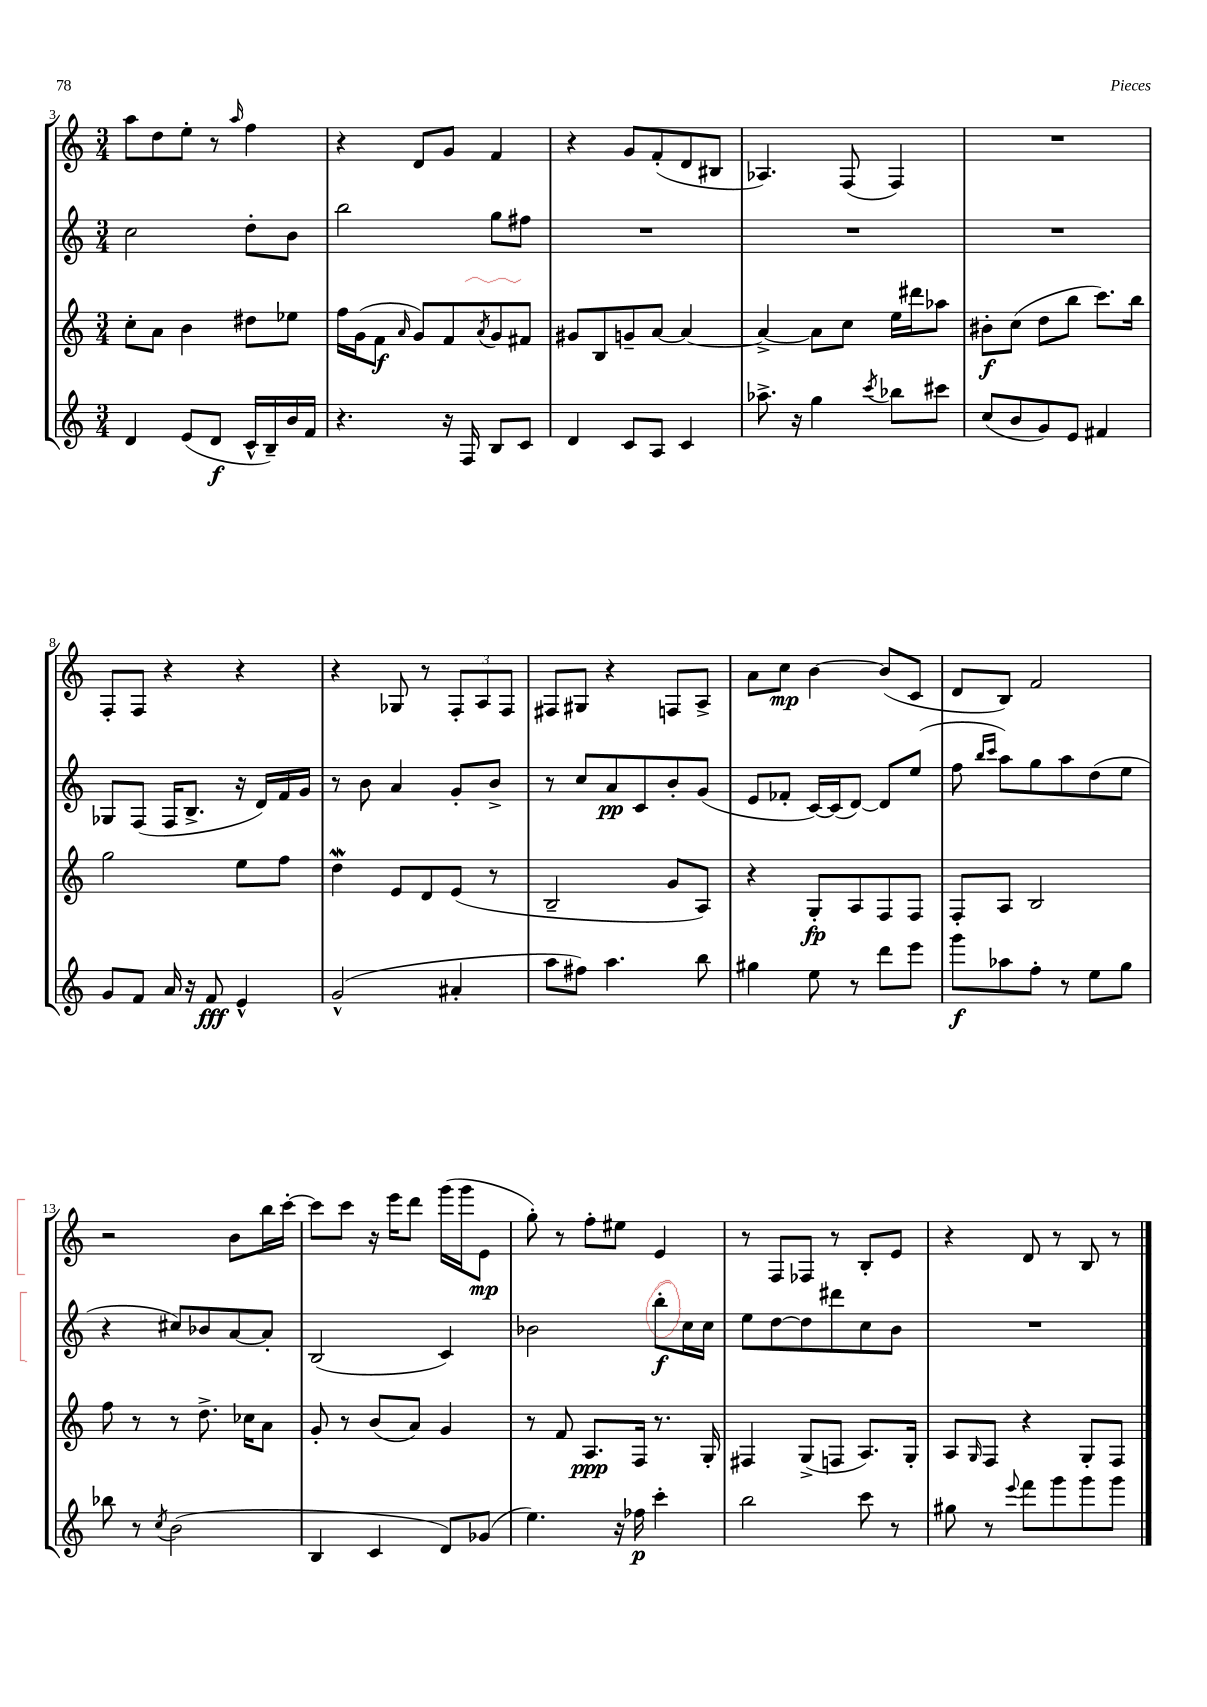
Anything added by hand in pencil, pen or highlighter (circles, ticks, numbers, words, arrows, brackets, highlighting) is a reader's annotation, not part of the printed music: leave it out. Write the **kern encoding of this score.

**kern	**dynam	**kern	**dynam	**kern	**dynam	**kern	**dynam
*part4	*part4	*part3	*part3	*part2	*part2	*part1	*part1
*staff4	*staff4	*staff3	*staff3	*staff2	*staff2	*staff1	*staff1
*clefG2	*	*clefG2	*	*clefG2	*	*clefG2	*
*k[]	*	*k[]	*	*k[]	*	*k[]	*
*M3/4	*	*M3/4	*	*M3/4	*	*M3/4	*
=3	=3	=3	=3	=3	=3	=3	=3
4d/	.	8cc'\L	.	2cc\	.	8aa\L	.
.	.	8a\J	.	.	.	8dd\	.
(8e/L	.	4b\	.	.	.	8ee'\J	.
8d/J	f	.	.	.	.	8r	.
.	.	.	.	.	.	16qqaa/	.
16c^^/LL	.	8dd#X\L	.	8dd'\L	.	4ff\	.
16B~/)	.	.	.	.	.	.	.
16b/	.	8ee-X\J	.	8b\J	.	.	.
16f/JJ	.	.	.	.	.	.	.
=4	=4	=4	=4	=4	=4	=4	=4
4.r	.	16ff\LL	.	2bb\	.	4r	.
.	.	(16g\J	.	.	.	.	.
.	.	8f\J	f	.	.	.	.
.	.	16qqa/	.	.	.	.	.
.	.	8g/L)	.	.	.	8d/L	.
16r	.	8f/	.	.	.	8g/J	.
16F/	.	.	.	.	.	.	.
.	.	8qa/	.	.	.	.	.
8B/L	.	8g/	.	8gg\L	.	4f/	.
8c/J	.	8f#X/J	.	8ff#X\J	.	.	.
=5	=5	=5	=5	=5	=5	=5	=5
4d/	.	8g#X/L	.	2.r	.	4r	.
.	.	8B/	.	.	.	.	.
8c/L	.	8gn~/	.	.	.	8g/L	.
8A/J	.	[8a/J	.	.	.	(8f'/	.
4c/	.	4a/_	.	.	.	8d/	.
.	.	.	.	.	.	8B#X/J	.
=6	=6	=6	=6	=6	=6	=6	=6
8.aa-X^\	.	4a^/_	.	2.r	.	4.A-X/)	.
16r	.	.	.	.	.	.	.
4gg\	.	8a\L]	.	.	.	.	.
.	.	8cc\J	.	.	.	(8F/	.
8qccc/	.	.	.	.	.	.	.
8bb-X\L	.	16ee\LL	.	.	.	4F/)	.
.	.	16ddd#X\J	.	.	.	.	.
8ccc#X\J	.	8aa-X\J	.	.	.	.	.
=7	=7	=7	=7	=7	=7	=7	=7
(8cc/L	.	8b#X'\L	f	2.r	.	2.r	.
8b/	.	(8cc\J	.	.	.	.	.
8g/)	.	8dd\L	.	.	.	.	.
8e/J	.	8bb\J	.	.	.	.	.
4f#X/	.	8.ccc\L)	.	.	.	.	.
.	.	16bb\Jk	.	.	.	.	.
!!LO:LB:g=z
=8	=8	=8	=8	=8	=8	=8	=8
8g/L	.	2gg\	.	8G-X/L	.	8F'/L	.
8f/J	.	.	.	(8F/J	.	8F/J	.
16a/	.	.	.	16F/KL	.	4r	.
16r	.	.	.	8.B^/J	.	.	.
8f/	fff	.	.	.	.	.	.
4e^^/	.	8ee\L	.	16r	.	4r	.
.	.	.	.	16d/LL)	.	.	.
.	.	8ff\J	.	16f/	.	.	.
.	.	.	.	16g/JJ	.	.	.
=9	=9	=9	=9	=9	=9	=9	=9
(2g^^/	.	4ddW\	.	8r	.	4r	.
.	.	.	.	8b\	.	.	.
.	.	8e/L	.	4a/	.	8G-X/	.
.	.	8d/	.	.	.	8r	.
4a#X'/	.	(8e/J	.	8g'/L	.	12F'/L	.
.	.	.	.	.	.	12A/	.
.	.	8r	.	8b^/J	.	.	.
.	.	.	.	.	.	12F/J	.
=10	=10	=10	=10	=10	=10	=10	=10
8aa\L	.	2B~/	.	8r	.	8F#X/L	.
8ff#X\J)	.	.	.	8cc/L	.	8G#X/J	.
4.aa\	.	.	.	8a/	pp	4r	.
.	.	.	.	8c/	.	.	.
.	.	8g/L	.	8b'/	.	8Fn/L	.
8bb\	.	8A/J)	.	(8g/J	.	8A^/J	.
=11	=11	=11	=11	=11	=11	=11	=11
4gg#X\	.	4r	.	8e/L	.	8a\L	.
.	.	.	.	8f-X'/J	.	8cc\J	mp
8ee\	.	8G'/L	fp	[16c/LL)	.	[4b\	.
.	.	.	.	(16c/J]	.	.	.
8r	.	8A/	.	[8d/J)	.	.	.
8ddd\L	.	8F/	.	8d/L]	.	(8b/L]	.
8eee\J	.	8F/J	.	(8ee/J	.	8c/J	.
=12	=12	=12	=12	=12	=12	=12	=12
8ggg\L	f	8F'/L	.	8ff\	.	8d/L	.
.	.	.	.	16qqbb/LL	.	.	.
.	.	.	.	16qqccc/JJ	.	.	.
8aa-X\	.	8A/J	.	8aa\L)	.	8B/J)	.
8ff'\J	.	2B/	.	8gg\	.	2f/	.
8r	.	.	.	8aa\	.	.	.
8ee\L	.	.	.	(8dd\	.	.	.
8gg\J	.	.	.	8ee\J	.	.	.
!!LO:LB:g=z
=13	=13	=13	=13	=13	=13	=13	=13
8bb-X\	.	8ff\	.	4r	.	2r	.
8r	.	8r	.	.	.	.	.
8qcc/	.	.	.	.	.	.	.
(2b\	.	8r	.	8cc#X/L)	.	.	.
.	.	8.dd^\	.	8b-X/	.	.	.
.	.	.	.	[8a/	.	8b\L	.
.	.	16cc-X\KL	.	.	.	.	.
.	.	8a\J	.	8a'/J]	.	16bb\L	.
.	.	.	.	.	.	[16ccc'\JJ	.
=14	=14	=14	=14	=14	=14	=14	=14
4B/	.	8g'/	.	(2B/	.	8ccc\L]	.
.	.	8r	.	.	.	8ccc\J	.
4c/	.	(8b/L	.	.	.	16r	.
.	.	.	.	.	.	16eee\KL	.
.	.	8a/J)	.	.	.	8ddd\J	.
8d/L)	.	4g/	.	4c/)	.	(16ggg\LL	.
.	.	.	.	.	.	16ggg\J	.
(8g-X/J	.	.	.	.	.	8e\J	mp
=15	=15	=15	=15	=15	=15	=15	=15
4.ee\)	.	8r	.	2b-X\	.	8gg'\)	.
.	.	8f/	.	.	.	8r	.
.	.	8.A/L	ppp	.	.	8ff'\L	.
16r	.	.	.	.	.	8ee#X\J	.
16ff-X\	p	16F/Jk	.	.	.	.	.
4ccc'\	.	8.r	.	8bb'\L	f	4e/	.
.	.	.	.	16cc\L	.	.	.
.	.	16G'/	.	16cc\JJ	.	.	.
=16	=16	=16	=16	=16	=16	=16	=16
2bb\	.	4F#X/	.	8ee\L	.	8r	.
.	.	.	.	[8dd\	.	8F/L	.
.	.	(8G^/L	.	8dd\]	.	8F-X/J	.
.	.	8Fn/J	.	8ddd#X\	.	8r	.
8ccc\	.	8.A/L)	.	8cc\	.	8B'/L	.
8r	.	.	.	8b\J	.	8e/J	.
.	.	16G'/Jk	.	.	.	.	.
=17	=17	=17	=17	=17	=17	=17	=17
8gg#X\	.	8A/L	.	2.r	.	4r	.
.	.	16qqG/	.	.	.	.	.
8r	.	8F/J	.	.	.	.	.
8qqeee/	.	.	.	.	.	.	.
8fff\L	.	4r	.	.	.	8d/	.
8ggg\	.	.	.	.	.	8r	.
8ggg\	.	8G'/L	.	.	.	8B/	.
8ggg\J	.	8F/J	.	.	.	8r	.
==	==	==	==	==	==	==	==
*-	*-	*-	*-	*-	*-	*-	*-
